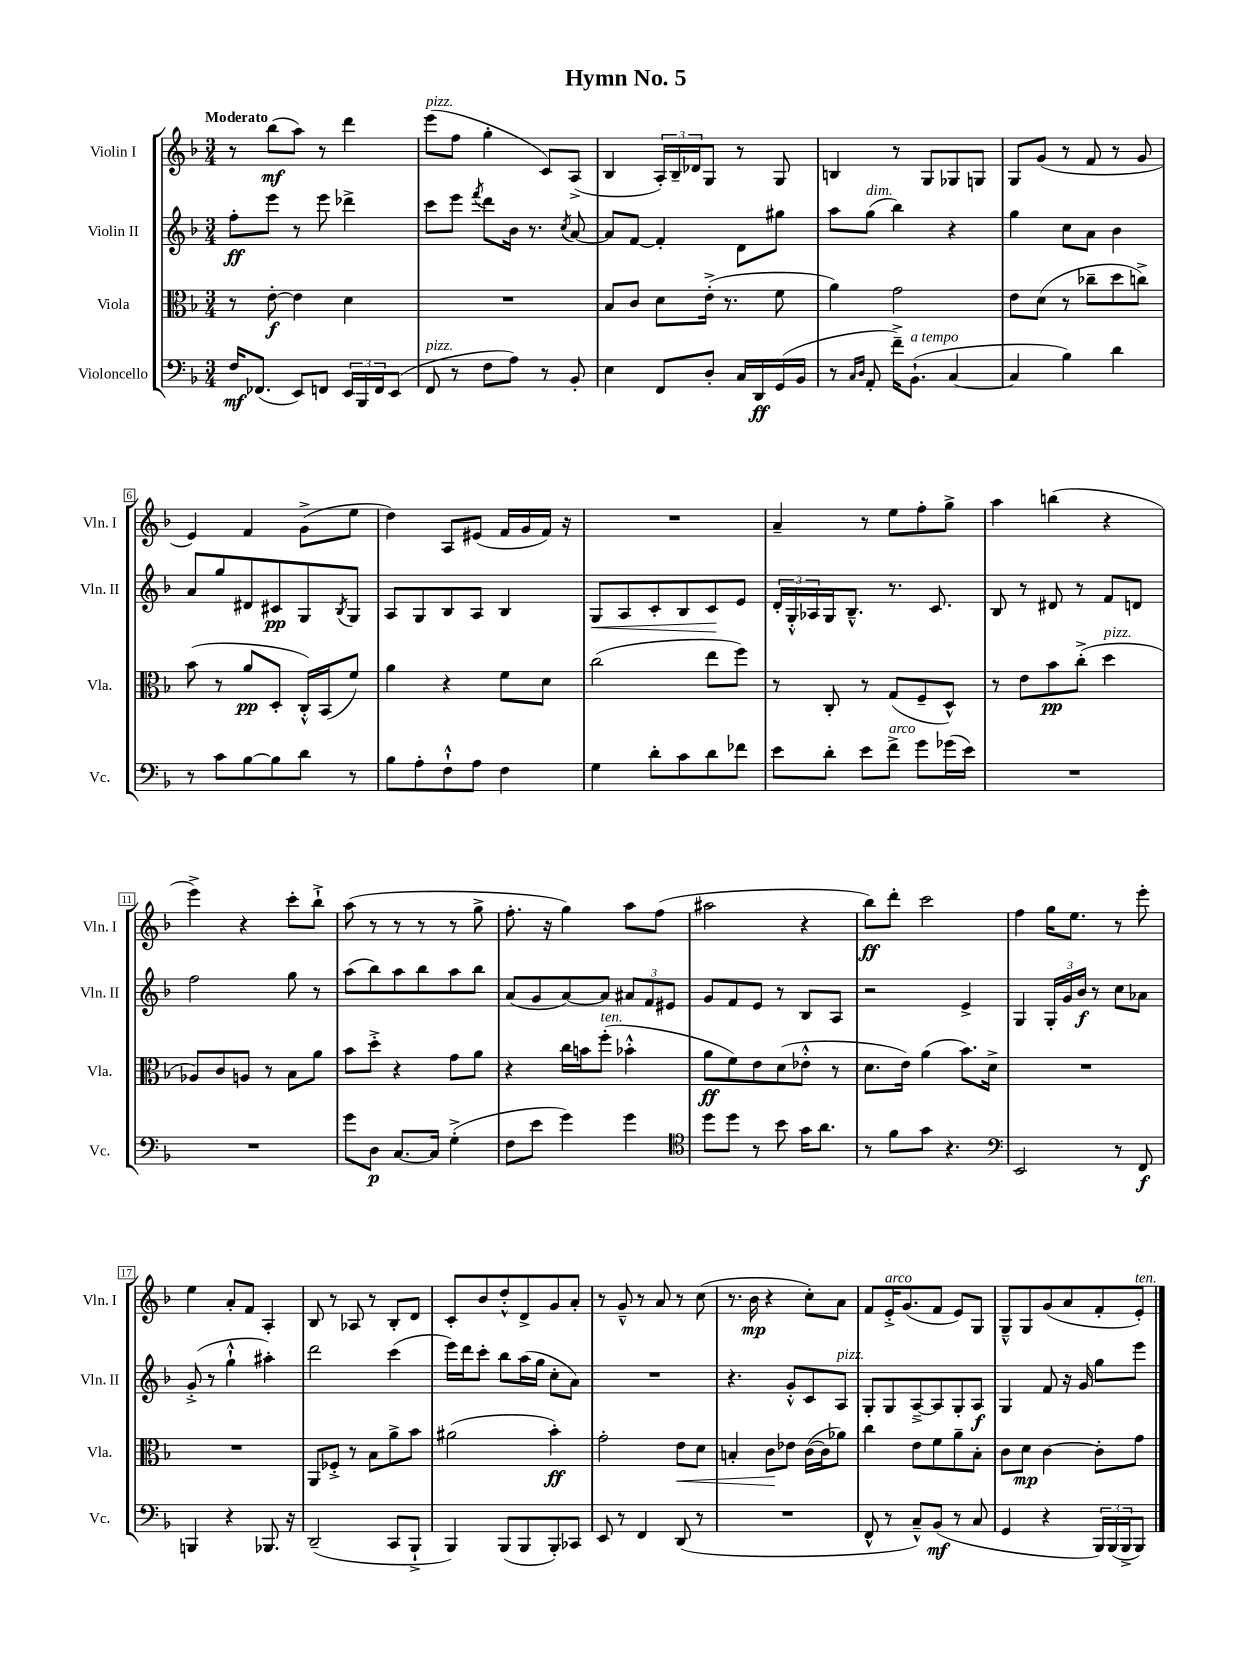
\header { title = "Hymn No. 5" }
<<
\new StaffGroup <<
\new Staff = "s0" \with { instrumentName = "Violin I" shortInstrumentName = "Vln. I" } {
    \clef treble \key f \major \numericTimeSignature \time 3/4 \tempo "Moderato"
    r8 bes''8\mf( a''8) r8 d'''4 |
    e'''8^\markup { \italic "pizz." }( f''8 g''4-. c'8) a8->( |
    bes4 \tuplet 3/2 { a16-.) bes16-- des'16 } g8 r8 g8 |
    b4 r8 g8 ges8 g8 |
    g8 g'8( r8 f'8 r8 g'8 |
    e'4) f'4 g'8->( e''8 |
    d''4) a8 eis'8( f'16 g'16 f'16) r16 |
    R2. |
    a'4-- r8 e''8 f''8-. g''8-> |
    a''4 b''4( r4 |
    e'''4->) r4 c'''8-. bes''8-!-> |
    a''8( r8 r8 r8 r8 g''8-> |
    f''8.-. r16 g''4) a''8 f''8( |
    ais''2 r4 |
    bes''8\ff) d'''8-. c'''2 |
    f''4 g''16 e''8. r8 e'''8-. |
    e''4 a'8-. f'8 a4-. |
    bes8 r8 aes8 r8 bes8-. d'8 |
    c'8-. bes'8 d''8-.-^ d'8-> g'8 a'8-. |
    r8 g'8---^ r8 a'8 r8 c''8( |
    r8. bes'16\mp r4 c''8-.) a'8 |
    f'8 e'16-.->^\markup { \italic "arco" } g'8.( f'8 e'8) g8 |
    g8---^ g8 g'8( a'8 f'8-. e'8-.^\markup { \italic "ten." }) \bar "|." |
}
\new Staff = "s1" \with { instrumentName = "Violin II" shortInstrumentName = "Vln. II" } {
    \clef treble \key f \major \numericTimeSignature \time 3/4
    f''8-.\ff e'''8 r8 e'''8 des'''4-> |
    c'''8 e'''8 \acciaccatura { f'''8 } d'''8 bes'16 r8. \acciaccatura { c''8 } a'8~ |
    a'8 f'8~ f'4-. d'8 gis''8 |
    a''8 g''8^\markup { \italic "dim." }( bes''4) r4 |
    g''4 c''8 a'8 bes'4 |
    a'8 g''8 dis'8 cis'8\pp g8 \acciaccatura { bes8 } g8 |
    a8 g8 bes8 a8 bes4 |
    g8\< a8 c'8-. bes8 c'8\! e'8 |
    \tuplet 3/2 { d'16-. g16-.-^ aes16 } g16 bes8.---^ r8. c'8. |
    bes8 r8 dis'8 r8 f'8 d'8 |
    f''2 g''8 r8 |
    a''8( bes''8) a''8 bes''8 a''8 bes''8 |
    a'8( g'8 a'8~) a'8 \tuplet 3/2 { ais'8 f'8 eis'8 } |
    g'8 f'8 e'8 r8 bes8 a8 |
    r2 e'4-> |
    g4 \tuplet 3/2 { g16-. g'16 bes'16\f } r8 c''8 aes'8 |
    g'8-.->( r8 g''4-!-^ ais''4-.) |
    d'''2 c'''4( |
    e'''16) d'''16 c'''8-. bes''8 a''16( g''16 c''8-. a'8) |
    R2. |
    r4. g'8-.-^ c'8 a8^\markup { \italic "pizz." } |
    g8-. g8 a8~---> a8 g8-. a8\f |
    g4 f'8 r16 g'16 g''8 e'''8 \bar "|." |
}
\new Staff = "s2" \with { instrumentName = "Viola" shortInstrumentName = "Vla." } {
    \clef alto \key f \major \numericTimeSignature \time 3/4
    r8 e'8~-.\f e'4 d'4 |
    R2. |
    bes8 c'8 d'8 e'16-.->( r8. f'8 |
    a'4) g'2 |
    e'8 d'8( r8 ces''8-- d''8 c''8->) |
    bes'8( r8 a'8\pp d8-. c16-.-^) bes,16( f'8) |
    a'4 r4 f'8 d'8 |
    c''2( e''8 f''8) |
    r8 c8-. r8 g8( f8-- d8-^) |
    r8 e'8 bes'8\pp c''8-.->( d''4^\markup { \italic "pizz." } |
    aes8) c'8 a8 r8 bes8 a'8 |
    bes'8 d''8-.-> r4 g'8 a'8 |
    r4 c''16 b'16 f''8-.^\markup { \italic "ten." }( bes'4-.-^ |
    a'8\ff f'8) e'8 d'8( ees'8-.-^ r8 |
    d'8. e'16) a'4( bes'8.) d'16-> |
    R2. |
    R2. |
    a,8 fes8-.-> r8 bes8 a'8-> bes'8 |
    ais'2( bes'4-.\ff) |
    g'2-. e'8\< d'8 |
    b4-. c'8\! ees'8 c'16~( c'16 aes'8) |
    c''4 e'8 f'8 a'8-- bes8-. |
    c'8 d'8\mp c'4~ c'8-. g'8 \bar "|." |
}
\new Staff = "s3" \with { instrumentName = "Violoncello" shortInstrumentName = "Vc." } {
    \clef bass \key f \major \numericTimeSignature \time 3/4
    f16\mf fes,8.( e,8) f,8 \tuplet 3/2 { e,16 bes,,16 f,16 } e,8( |
    f,8^\markup { \italic "pizz." } r8 f8 a8) r8 bes,8-. |
    e4 f,8 d8-. c16 d,16\ff g,16( bes,16 |
    r8 \grace { c16 d16 } a,8-. f'16--->) bes,8.-!^\markup { \italic "a tempo" }( c4~ |
    c4 bes4) d'4 |
    r8 c'8 bes8~ bes8 d'8 r8 |
    bes8 a8-. f8-!-^ a8 f4 |
    g4 d'8-. c'8 d'8 fes'8 |
    e'8 d'8-. e'8 f'8->^\markup { \italic "arco" } g'8 ges'16( e'16) |
    R2. |
    R2. |
    g'8 d8\p c8.~ c16 g4-.->( |
    f8 e'8 g'4) g'4 |
    \clef tenor d''8 d''8 r8 bes'8 g'16 a'8. |
    r8 f'8 g'8 r4. |
    \clef bass e,2 r8 f,8\f |
    b,,4 r4 bes,,8. r16 |
    d,2--( c,8 bes,,8-!-> |
    bes,,4) bes,,8( bes,,8 bes,,8-.) ces,8 |
    e,8 r8 f,4 d,8( r8 |
    R2. |
    f,8-^ r8 c8---^) bes,8\mf( r8 c8 |
    g,4 r4 \tuplet 3/2 { bes,,16) bes,,16( bes,,16-> } bes,,8) \bar "|." |
}
>>
>>
\layout { \context { \Score \override BarNumber.stencil = #(make-stencil-boxer 0.1 0.3 ly:text-interface::print) } }
